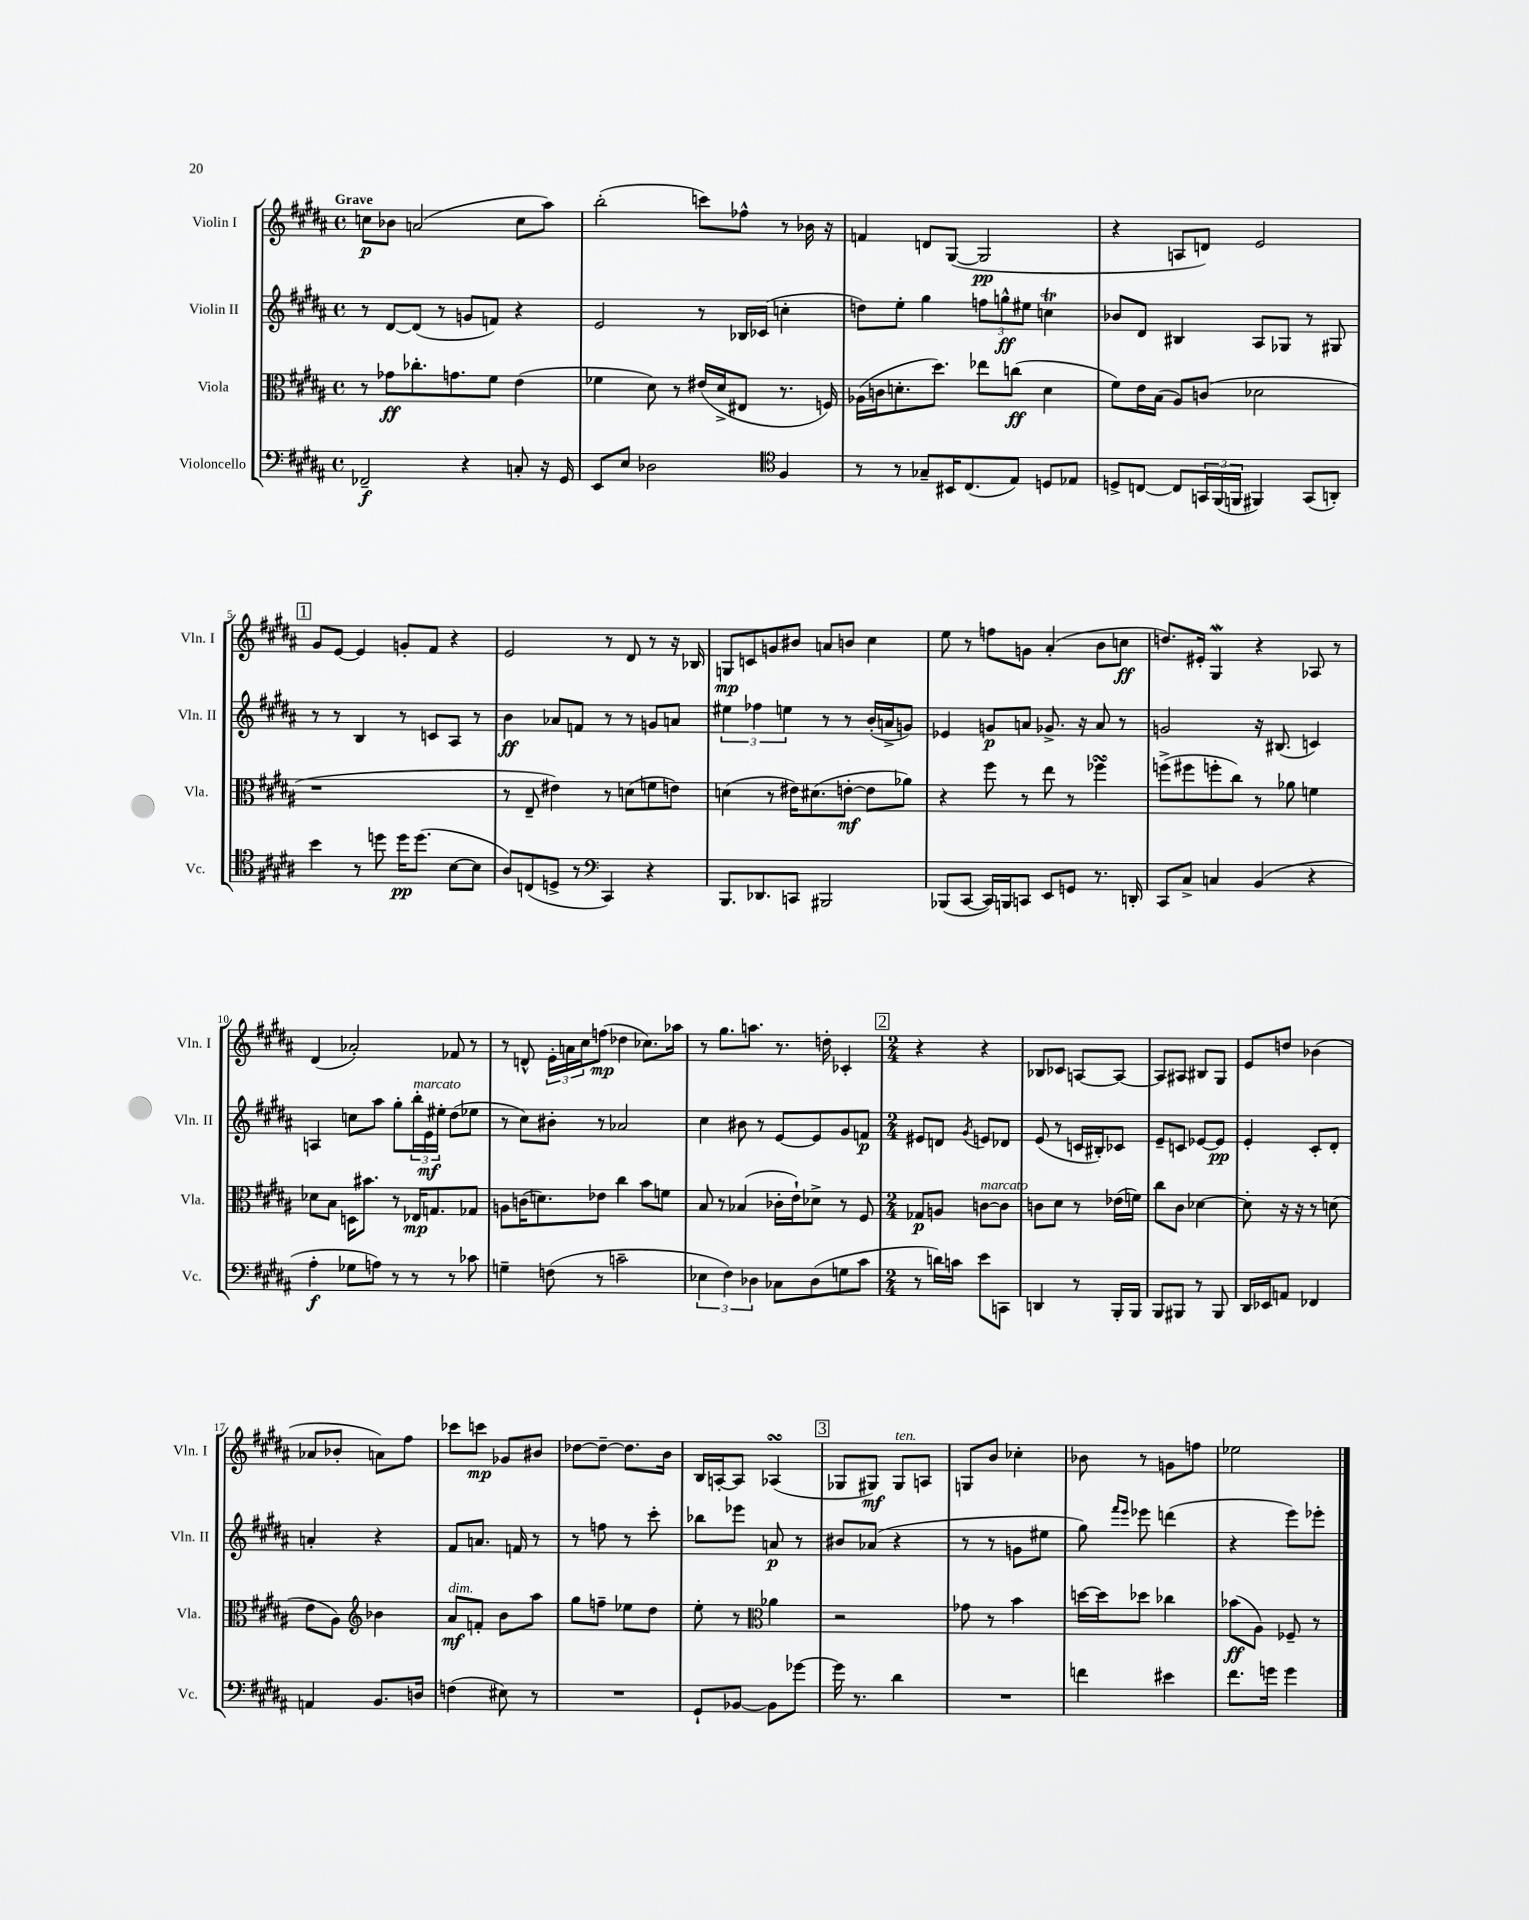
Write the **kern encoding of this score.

**kern	**kern	**kern	**kern
*staff4	*staff3	*staff2	*staff1
*clefF4	*clefC3	*clefG2	*clefG2
*k[f#c#g#d#a#]	*k[f#c#g#d#a#]	*k[f#c#g#d#a#]	*k[f#c#g#d#a#]
*M4/4	*M4/4	*M4/4	*M4/4
*met(c)	*met(c)	*met(c)	*met(c)
2FF-~/	8r	8r	8cc\L
.	8g-\L	[8d#/L	8b-\J
.	8.cc-'\	(8d#/]J	(2a/
.	.	8r	.
.	8.g\	.	.
4r	.	8g/L	.
.	8f#\J	8f/J)	.
8C'/	(4e\	4r	8cc\L
16r	.	.	8aa#\J)
16GG#/	.	.	.
=	=	=	=
8EE/L	4f-\	2e/	(2bb'\
8E/J	.	.	.
2D-\	8d#\)	.	.
.	8r	.	.
.	(16e#/LL	8r	8ccc\L)
.	16d#^/J	.	.
.	8E#/J	16B-/LL	8ff-^^\J
.	.	(16c-/JJ	.
*clefC4	*	*	*
4F#/	8.r	4cc'\	8r
.	.	.	16b-\
.	16F/)	.	16r
=	=	=	=
8r	(16A-\LL	8dd\L)	4f/
.	16c\J	.	.
8r	8.d'\	8ee'\J	.
8G-~/L	.	4gg#\	8d/L
.	8.dd#\J)	.	.
16BB#/K	.	.	([8G#/J
(8.C#/	.	.	.
.	8ee-\L	12ff\L	2G#/]
.	.	12gg^^\	.
8E/J)	(8cc\J	.	.
.	.	12ee#\J	.
8D/L	4d\	4cc\	.
8E-/J	.	.	.
=	=	=	=
8D^/L	8f#\L)	8b-/L	4r
[8C/J	16e\L	8d#/J	.
.	(16B\JJ	.	.
8C/]L	8A#/L)	4B#/	8A/L
24GG/L	(8c/J	.	8d/J)
(24FF#/	.	.	.
24FF/JJ	.	.	.
4FF#/)	2d-\	8A#/L	2e/
.	.	8G-/J	.
(8GG/L	.	8r	.
8AA'/J)	.	8G#/	.
=	=	=	=
4b\	1r	8r	8g#/L
.	.	8r	[8e/J
8r	.	4B/	4e/]
8dd\	.	.	.
16dd\LK	.	8r	8g'/L
(8.dd\J	.	.	.
.	.	8c/L	8f#/J
[8B\L	.	8A#/J	4r
8B\]J	.	8r	.
=	=	=	=
8A#/L)	8r	4b\	2e/
(8C/	8E~/	.	.
8D^/J	4e#\)	8a-/L	.
8r	.	8f/J	.
*clefF4	*	*	*
4CC#/)	8r	8r	8r
.	(8d\L	8r	8d#/
4r	8f\	8g/L	8r
.	8e\J)	8a/J	16r
.	.	.	16B-/
=	=	=	=
8.BBB/L	(4d\	6ee#\	8G/L
.	.	.	8c/
.	.	6ff-\	.
8.DD-/	.	.	.
.	8r	.	8g/
.	.	6ee\	.
8CC/J	16e#\LK)	.	8b#/J
.	(8.d#\	.	.
2BBB#/	.	8r	8a/L
.	[8e'\J	8r	8b/J
.	8e\]L	(16b'/LL	4cc#\
.	.	16a^/J	.
.	8a-\J)	8g/J)	.
=	=	=	=
(8BBB-/L	4r	4e-/	8ee\
[8CC#/J	.	.	8r
16CC#/]LL)	8ff#\	8g/L	8ff\L
16BBB/J	.	.	.
8CC/J	8r	8a/J	8g\J
8EE/L	8ee\	8.g-^/	(4a#'/
8GG/J	8r	.	.
.	.	16r	.
8.r	4ff-\	8a/	8b\L
.	.	8r	8cc\J
16DD'/	.	.	.
=	=	=	=
8CC#/L	(8ff^\L	2g/	8.dd/L)
8C#^/J	8ff#\	.	.
.	.	.	16e#'/Jk
4C/	8ff'\	.	4G#/
.	8cc#\J)	.	.
(4BB/	8r	16r	4r
.	.	(8.B#/	.
.	8a-\	.	.
4r	4f\	4c/)	8A-/
.	.	.	8r
=	=	=	=
4A#'\	8d-\L	4A/	(4d#/
.	8B\J	.	.
8G-\L	16D\LK	8cc\L	2a-'/)
.	8.b#\J	.	.
8A\J)	.	8aa#\J	.
8r	8r	8gg#'\L	.
8r	16E-/LK	24bb'\L	.
.	.	24e\	.
.	8.G/	.	.
.	.	24ee#'\JJ	.
8r	.	(8dd#\L	8f-/
8c-\	8G-/J	8ee-\J	8r
=	=	=	=
4G~\	8A\L	8r	8r
.	(16c\K	8cc#\L)	8d^^/
.	8.d\)	.	.
(8F\	.	8b#'\J	24e'\LL
.	.	.	24a\
.	.	.	24cc#\J
8r	8e-\J	8r	(8ff\J
2c~\	4cc#\	2a-/	4dd-\
.	8b\L	.	8.cc-\L)
.	8f\J	.	.
.	.	.	16aa-\Jk
=	=	=	=
6E-\	8B/	4cc#\	8r
.	8r	.	8.gg#\L
6F#\)	.	.	.
.	(4B-/	8b#\	.
.	.	.	8.aa\J
6D-\	.	.	.
.	.	8r	.
8C-\L	16c-'\LL	[8e/L	8.r
.	16e`\J)	.	.
(8D-\	8d-^\J	8e/]	.
.	.	.	16dd'\
8G\	8r	8g#/	4c-'/
8c#\J	8F#/	8f/J	.
=	=	=	=
*M2/4	*M2/4	*M2/4	*M2/4
8r	8G-/L	8e#/L	4r
16d\LL)	8A/J	8d/J	.
16c\JJ	.	.	.
.	.	8qg#/	.
8e\L	[8c\L	8e/L	4r
8CC\J	8c\]J	8d-/J	.
=	=	=	=
4DD/	8c\L	(8e/	8B-/L
.	8d#\J	8r	8c-/J
8r	8r	16c/LL	[8A/L
.	.	16B#'/J)	.
16BBB'/LL	(16e-\LL	8c-/J	8A/_J
16BBB/JJ	16f\JJ)	.	.
=	=	=	=
8BBB/L	8cc#\L	8e~/L	8A/]L
8BBB#/J	8c#\J	8c/J	8A#/J
8r	[4d-\	[8e-/L	8B#/L
8BBB#/	.	8e-/]J	8G#/J
=	=	=	=
16DD#/LL	8d-'\]	4e'/	8e/L
16EE-/J	.	.	.
8AA/J	16r	.	8dd/J
.	16r	.	.
4FF-/	8r	8c#'/L	(4b-\
.	(8d\	8d#'/J	.
=	=	=	=
4AA/	8e\L	4a'/	8a-/L
.	8A#\J)	.	8b-'/J
*	*clefG2	*	*
8.BB/L	4b-\	4r	8a\L)
.	.	.	8ff#\J
16D/Jk	.	.	.
=	=	=	=
(4F\	8a#/L	8f#/L	8ccc-\L
.	8f'/J	8.a/J	8ccc\J
8E#\)	8b\L	.	8g-/L
.	.	16f/	.
8r	8aa#\J	8r	8b#/J
=	=	=	=
2r	8gg#\L	8r	[8dd-\L
.	8ff~\J	8ff\	8dd-~\_J
.	8ee-\L	8r	8.dd-\]L
.	8dd#\J	8ccc#'\	.
.	.	.	16b\Jk
=	=	=	=
8GG#`/L	8ee'\	8bb-\L	16B/LL
.	.	.	[16A'/J
[8BB-/J	8r	8eee-\J	8A/]J
*	*clefC3	*	*
8BB-\]L	4a-\	8a/	(4A-/
[8g-\J	.	8r	.
=	=	=	=
16g-\]	2r	8b#/L	8G-/L
8.r	.	.	.
.	.	(8a-/J	8G#/J)
4d#\	.	4r	8G#/L
.	.	.	8A/J
=	=	=	=
2r	8g-\	8r	8G/L
.	8r	8r	8b/J
.	4b\	8g\L	4cc-'\
.	.	8ee#\J	.
=	=	=	=
4f\	[16dd\LL	8gg#\)	8b-\
.	16dd\]J	.	.
.	.	16qqfff#/LL	.
.	.	16qqeee/JJ	.
.	8dd-\J	8eee-\	8r
4e#\	4cc-\	(4ddd\	8g\L
.	.	.	8ff\J
=	=	=	=
8.f#\L	(8b-\L	4r	2ee-\
.	8A#\J)	.	.
16g\Jk	.	.	.
4g\	8F-~/	8eee\L)	.
.	8r	8eee-'\J	.
==	==	==	==
*-	*-	*-	*-
